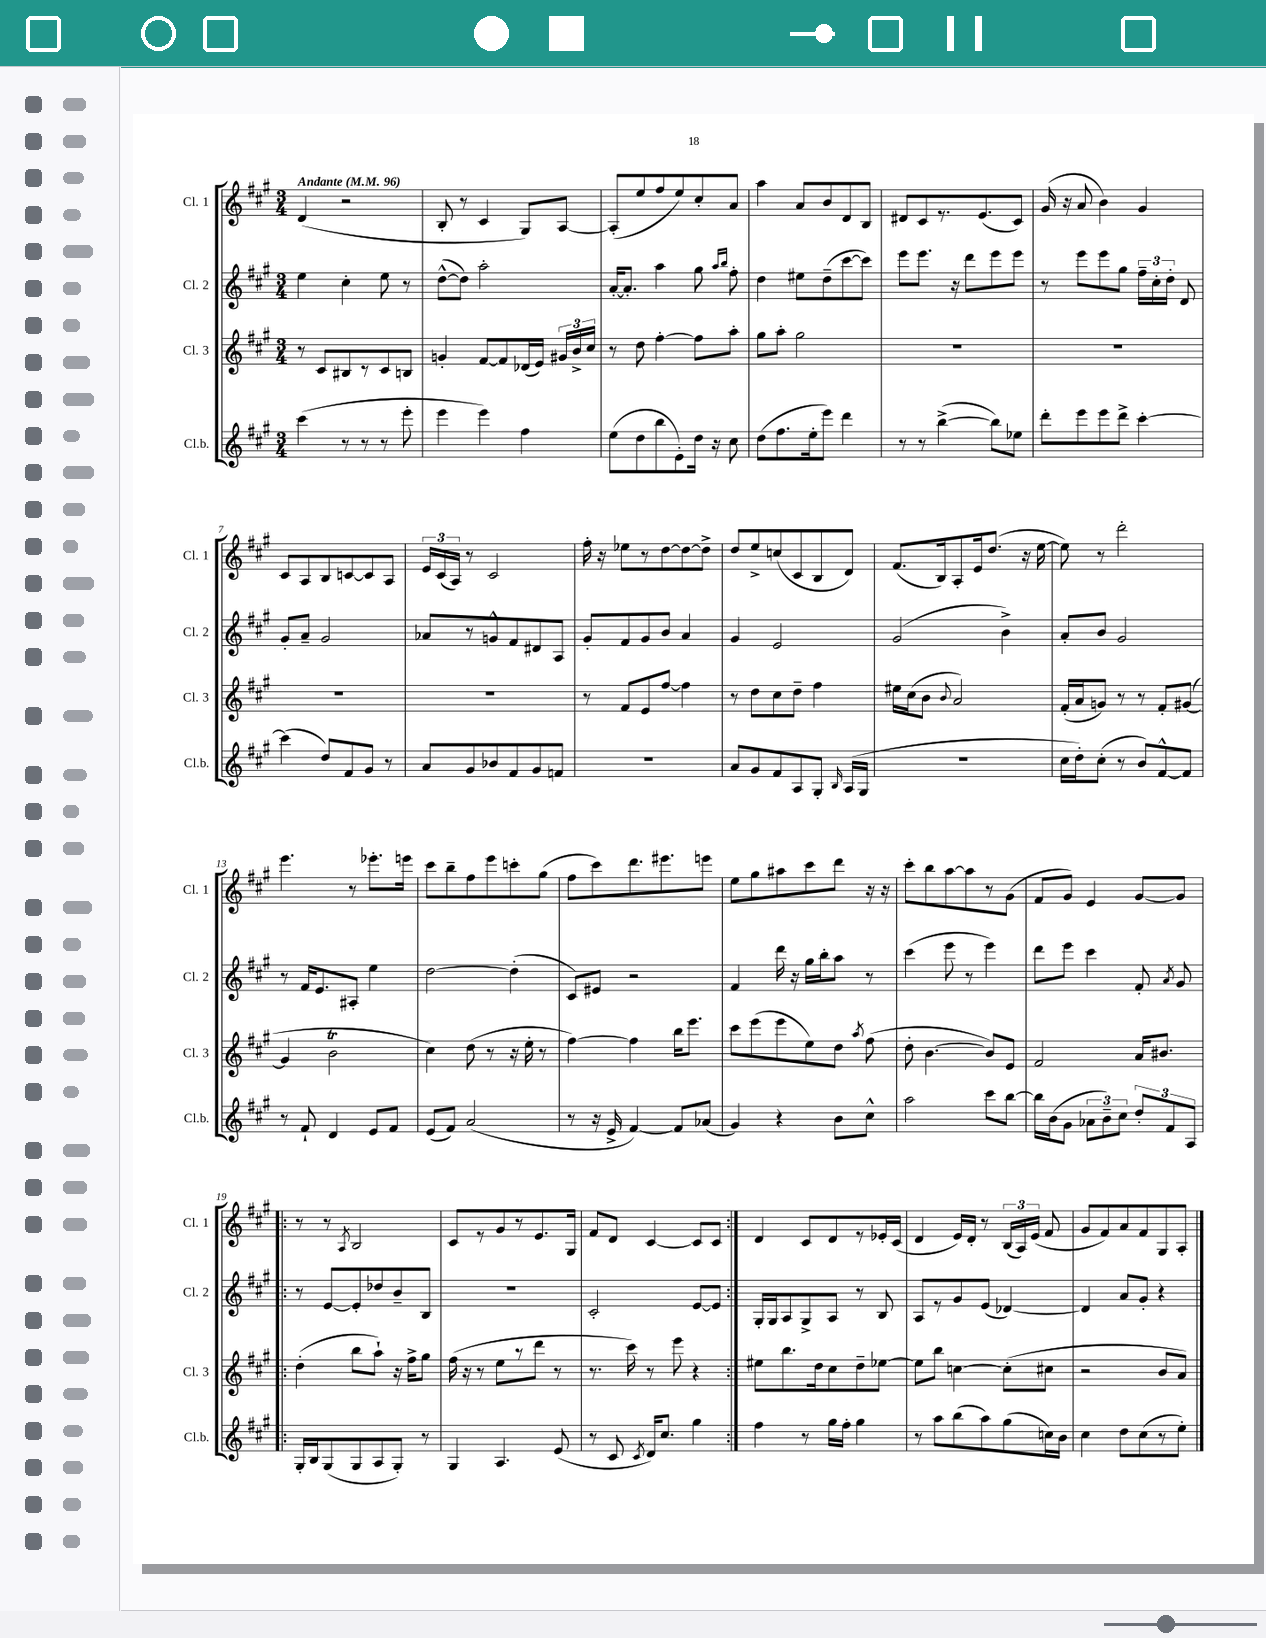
<<
\new StaffGroup <<
\new Staff = "s0" \with { instrumentName = "Cl. 1" shortInstrumentName = "Cl. 1" } {
    \clef treble \key a \major \numericTimeSignature \time 3/4 \tempo "Andante" 4 = 96
    \autoBeamOff d'4( r2 |
    b8-. r8 cis'4 gis8[) a8]~ |
    a8[-.( e''8 fis''8 e''8) cis''8-. a'8] |
    a''4 a'8[ b'8 d'8 b8] |
    dis'8[ cis'8 r8. e'8.( cis'8]) |
    gis'16( r16 a'8 b'4) gis'4 |
    cis'8[ a8 b8 c'8~ c'8 a8] |
    \tuplet 3/2 { e'16[ cis'16( a16]) } r8 cis'2 |
    fis''16-. r16 ees''8[ r8 d''8~ d''8~ d''8]-> |
    d''8[ e''8-> c''8( cis'8 b8 d'8]) |
    fis'8.[( b16) a8-. e'16 d''8.]( r16 e''16~ |
    e''8) r8 d'''2-. |
    e'''4. r8 ees'''8.[-. e'''16] |
    cis'''8[ b''8-- fis''8 e'''8 c'''8-. gis''8]( |
    fis''8[ cis'''8) d'''8. eis'''8. e'''8] |
    e''8[ gis''8 ais''8 cis'''8 d'''8] r16 r16 |
    cis'''8[-. b''8 a''8~ a''8 r8 gis'8]( |
    fis'8[ gis'8]) e'4 gis'8[~ gis'8] |
    \repeat volta 2 { r8 r8 \acciaccatura { a8 } b2 |
    cis'8[ r8 gis'8 r8 e'8. gis16] |
    fis'8[ d'8] cis'4~ cis'8[ cis'8] | }
    d'4 cis'8[ d'8 r8 ees'16-. cis'16]( |
    d'4 e'16[) d'16]-. r8 \tuplet 3/2 { b16[( a16) e'16]( } fis'8 |
    gis'8[ fis'8) a'8 fis'8 gis8 a8]-. \bar "|." |
}
\new Staff = "s1" \with { instrumentName = "Cl. 2" shortInstrumentName = "Cl. 2" } {
    \clef treble \key a \major \numericTimeSignature \time 3/4
    \autoBeamOff e''4 cis''4-. e''8 r8 |
    d''8[~-^( d''8]) a''2-. |
    a'16[~-. a'8.]-. a''4 gis''8 \grace { a''16[ b''16] } fis''8-. |
    d''4 eis''8[ d''8--( cis'''8~ cis'''8]) |
    e'''8[ e'''8.] r16 d'''8[ e'''8 e'''8] |
    r8 e'''8[ e'''8 gis''8] \tuplet 3/2 { fis''16[-- cis''16-. d''16]-. } d'8 |
    gis'8[-. a'8]-- gis'2 |
    aes'8[ r8 g'8-^ fis'8 dis'8 a8] |
    gis'8[-. fis'8 gis'8 b'8] a'4 |
    gis'4 e'2 |
    gis'2( b'4->) |
    a'8[-. b'8] gis'2 |
    r8 fis'16[ e'8. ais8]-. e''4 |
    d''2~ d''4-.( |
    cis'8[) eis'8] r2 |
    fis'4 d'''16 r16 gis''16[ b''16-. a''8] r8 |
    cis'''4( e'''8 r8 e'''4) |
    d'''8[ e'''8] cis'''4 fis'8-. \acciaccatura { a'8 } gis'8 |
    \repeat volta 2 { r8 e'8[~ e'8-. des''8 b'8-- b8] |
    R2. |
    cis'2-. e'8[~ e'8] | }
    gis16[-. gis16 a8 gis8-> a8] r8 b8 |
    a8[ r8 gis'8 e'8]( des'4~) |
    des'4 a'8[ gis'8]-. r4 \bar "|." |
}
\new Staff = "s2" \with { instrumentName = "Cl. 3" shortInstrumentName = "Cl. 3" } {
    \clef treble \key a \major \numericTimeSignature \time 3/4
    \autoBeamOff r8 cis'8[ bis8 r8 cis'8 b8] |
    g'4-. fis'8[~ fis'8 des'16( e'16]) \tuplet 3/2 { gis'16[ b'16-> cis''16] } |
    r8 d''8 fis''4~-. fis''8[ a''8]-. |
    gis''8[ a''8]-. gis''2 |
    R2. |
    R2. |
    R2. |
    R2. |
    r8 fis'8[ e'8 fis''8]~ fis''4 |
    r8 d''8[ cis''8 d''8]-- fis''4 |
    eis''16[ cis''16( b'8] \appoggiatura { b'8 } a'2) |
    fis'16[-.( a'16 g'8]) r8 r8 fis'8[-. gis'8]~( |
    gis'4 b'2\trill |
    cis''4) d''8( r8 r16 e''16-. r8 |
    fis''4~) fis''4 b''16[ e'''8.] |
    cis'''8[ e'''8( e'''8 e''8) d''8] \acciaccatura { a''8 } fis''8( |
    d''8-. b'4.~ b'8[) e'8] |
    fis'2 a'16[ bis'8.] |
    \repeat volta 2 { d''4-.( b''8[ a''8]-!) r16 fis''16[-> gis''8] |
    fis''16( r16 r8 e''8[ r8 d'''8] r8 |
    r8. cis'''16) r8 e'''8 r4 | }
    eis''8[ b''8. d''16 cis''8 d''8-- ees''8]~ |
    ees''8[ b''8] c''4~ c''8[-.( cis''8] |
    r2 b'8[ a'8]) \bar "|." |
}
\new Staff = "s3" \with { instrumentName = "Cl.b." shortInstrumentName = "Cl.b." } {
    \clef treble \key a \major \numericTimeSignature \time 3/4
    \autoBeamOff cis'''4( r8 r8 r8 e'''8-. |
    e'''4 e'''4) fis''4 |
    e''8[( d''8 b''8 e'8-.) d''16] r16 cis''8 |
    d''8[( fis''8. e''16-. e'''8]) d'''4 |
    r8 r8 b''4~->( b''8[) ees''8] |
    d'''8[-. e'''8 e'''8 d'''8]-> cis'''4~-. |
    cis'''4( d''8[) fis'8 gis'8] r8 |
    a'8[ gis'8 bes'8 fis'8 gis'8 f'8] |
    r2. |
    a'8[ gis'8 fis'8 a8 gis8]-. \grace { b16 } a16[( gis16] |
    R2. |
    cis''16[ d''16-.) cis''8]-.( r8 b'8[) fis'8~-^ fis'8] |
    r8 fis'8-! d'4 e'8[ fis'8] |
    e'8[( fis'8]) a'2( |
    r8 r16 e'16-> fis'4~) fis'8[ aes'8]( |
    gis'4) r4 b'8[ cis''8]-^ |
    a''2 cis'''8[ b''8]~ |
    b''16[ b'16( gis'8] \tuplet 3/2 { aes'8[ b'8--) cis''8] } \tuplet 3/2 { d''8[-. fis'8 a8] } |
    \repeat volta 2 { gis16[-. b16 gis8( gis8 a8 gis8]-.) r8 |
    gis4 a4. e'8( |
    r8 cis'8 \acciaccatura { cis'8 } d'16[) cis''8.] gis''4 | }
    fis''4 r8 gis''16[ fis''16]-. gis''4 |
    r8 a''8[ b''8( a''8) gis''8( c''16) b'16] |
    cis''4 d''8[ cis''8( r8 e''8]-.) \bar "|." |
}
>>
>>
